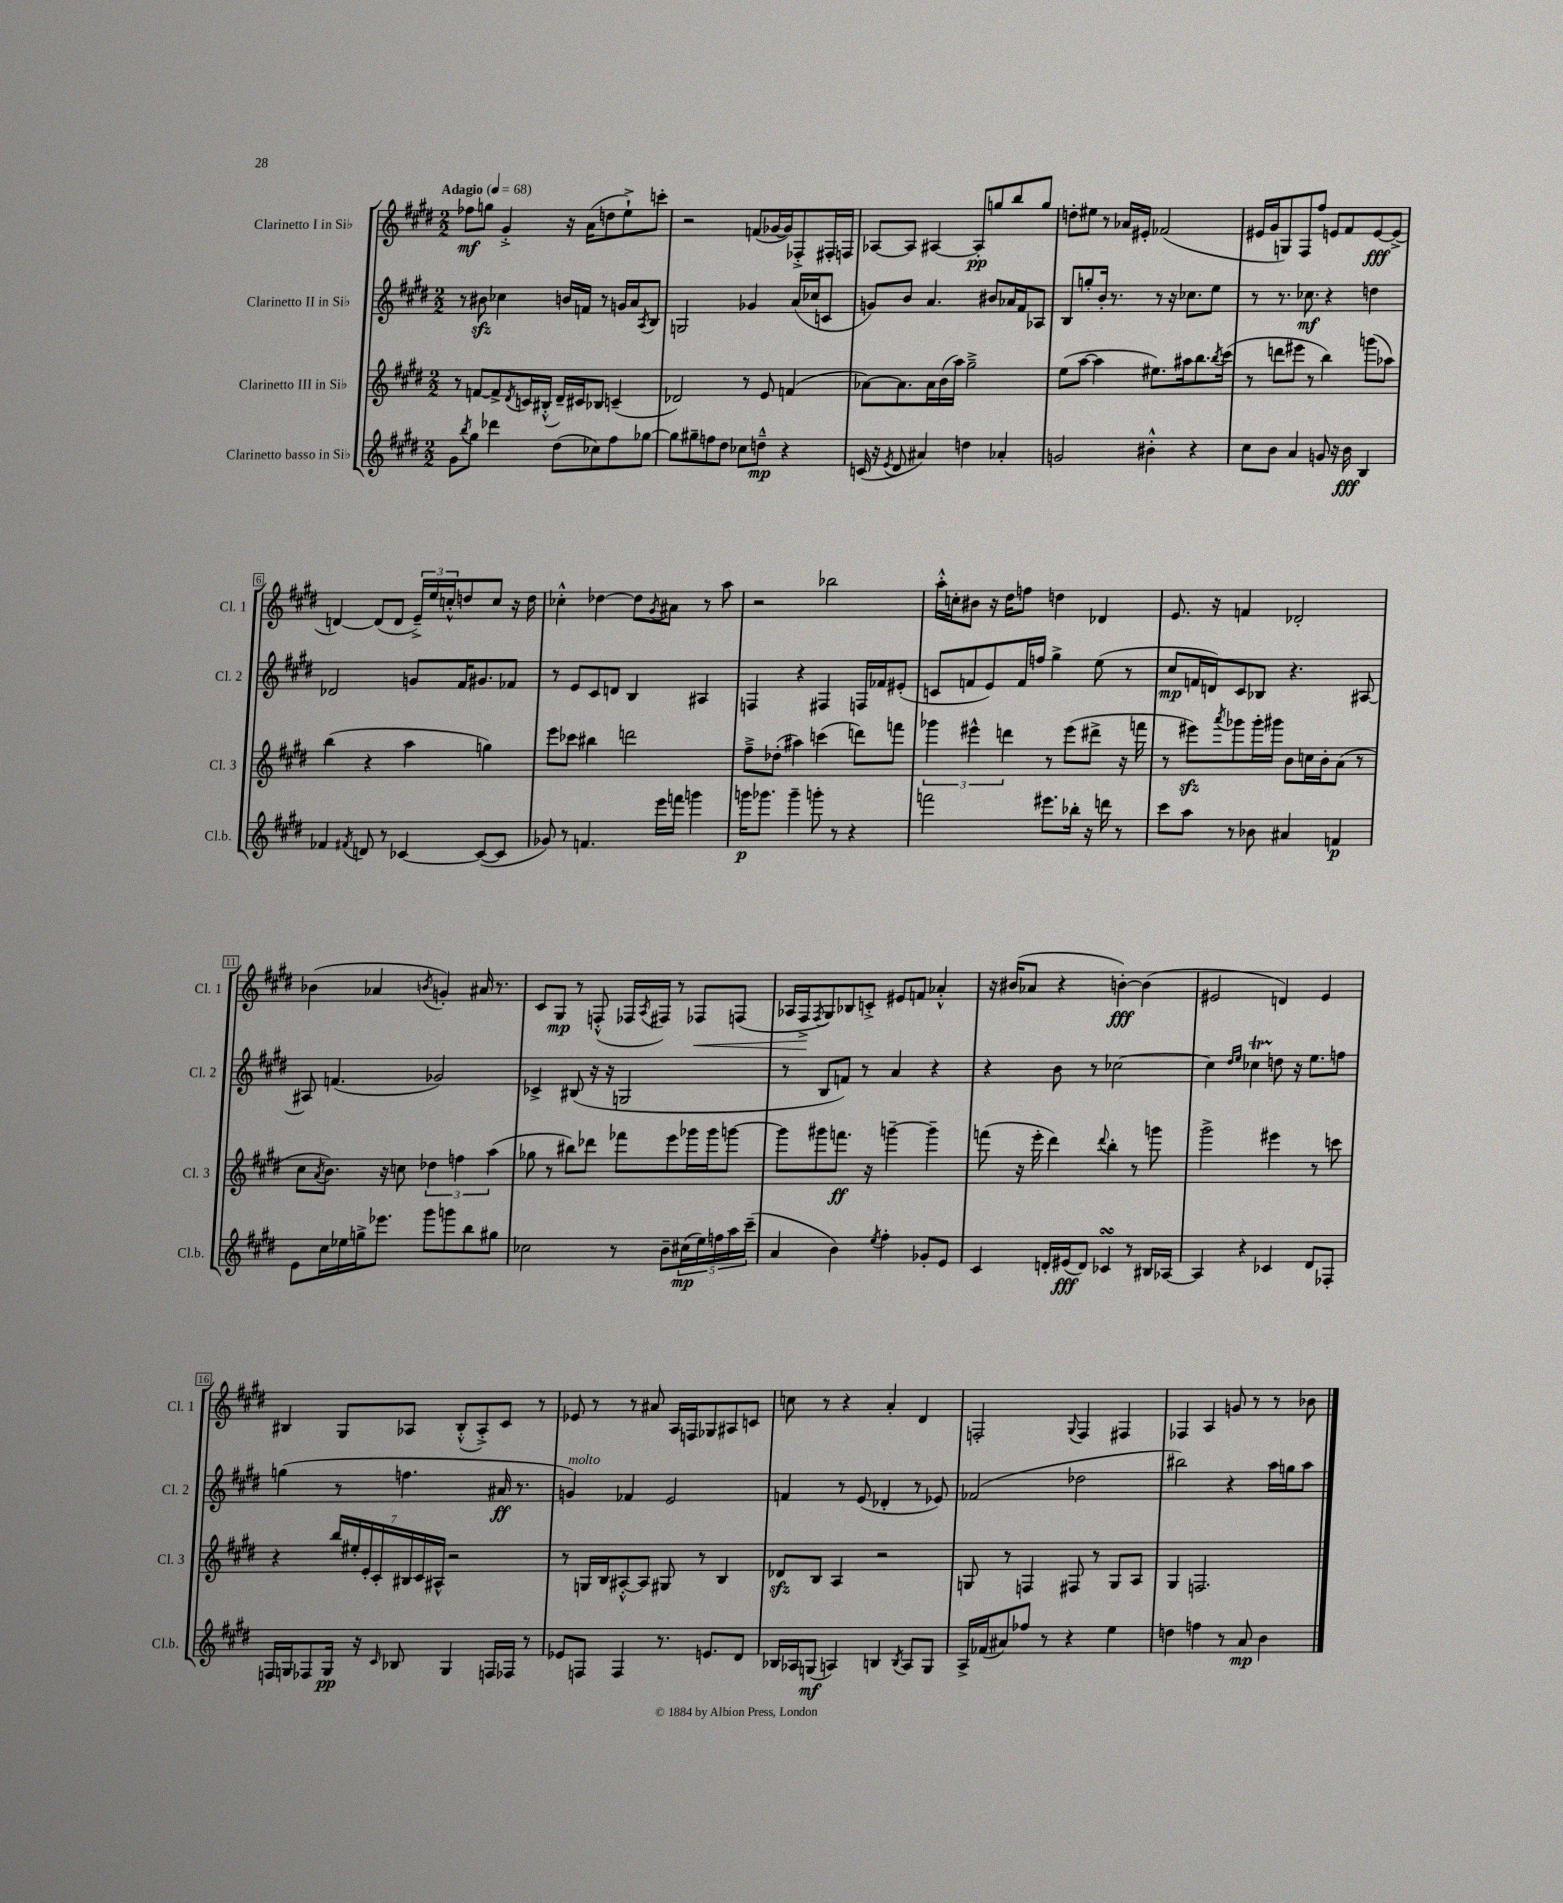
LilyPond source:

<<
\new StaffGroup <<
\new Staff = "s0" \with { instrumentName = "Clarinetto I in Sib" shortInstrumentName = "Cl. 1" } {
    \clef treble \key e \major \numericTimeSignature \time 2/2 \tempo "Adagio" 4 = 68
    fes''8\mf g''8 gis'4-.-> r16 a'16( d''8 e''8-!->) c'''8-. |
    r2 f'8( ges'16~ ges'16) fes8-.-> fis16-. f16 |
    aes8~ aes8 ais4~ ais8-.\pp g''8 b''8 g''8 |
    d''8-. eis''8 r8 aes'16 eis'16-. fes'2( |
    eis'16 gis'16 g8) fis8 fis''8 e'8 fis'8 e'8~\fff e'8->( |
    d'4~) d'8( d'8 \tuplet 3/2 { e'16--->) e''16 c''16-.-^ } d''8 c''8 r16 d''16 |
    ces''4-.-^ des''4~ des''8 \acciaccatura { gis'8 } ais'8 r8 a''8 |
    r2 bes''2 |
    a''16-.-^ c''16-. bis'8 r16 dis''16 f''8 d''4 des'4 |
    e'8. r16 f'4 des'2-. |
    bes'4( aes'4 \acciaccatura { b'8 } g'4-.) ais'16 r8. |
    cis'8 gis8\mp r8 f8-.-^( fes16 \acciaccatura { a8 } fis16) r8 fes8\< f8( |
    aes16 fis16->\! \acciaccatura { fis8 } gis8) bes8 c'8-.-> eis'8 f'8 aes'4-.-^ |
    r16 bis'16( aes'8 r4 b'4~-.\fff) b'4( |
    eis'2 d'4) eis'4 |
    bis4 gis8 aes8 bis8-.-^( aes8-.->) cis'8 r8 |
    ees'8 r8 r8 ais'8 a16 f16 ges8 ais8 c'8 |
    c''8 r8 r4 a'4-. dis'4 |
    f2-. \appoggiatura { gis8 } f4 fis4 |
    fes4 a4 g'8 r8 r8 bes'8 \bar "|." |
}
\new Staff = "s1" \with { instrumentName = "Clarinetto II in Sib" shortInstrumentName = "Cl. 2" } {
    \clef treble \key e \major \numericTimeSignature \time 2/2
    r8 bis'8\sfz ces''4 b'16 f'16 r8 g'16 a'16 \acciaccatura { a8 } b8 |
    g2 ges'4 a'16( ces''16 c'8 |
    g'8) b'8 a'4. bis'8 aes'16 fis'16 aes8 |
    b8 g''8-. b'16-. r8. r8 r16 ces''8. e''8 |
    r8 r8. ces''8.\mf r4 d''4 |
    des'2 g'8 fis'16 gis'8. fes'8 |
    r8 e'8 cis'8 d'8 b4 ais4 |
    f4 r4 fis4 f16 fes'16 eis'8-.( |
    c'8 f'8 e'8) f'16 f''16 gis''4-> e''8( r8 |
    cis''8\mp f'16 d'16) cis'8 bes8 r4. ais8~ |
    ais8 f'4.( ges'2) |
    ces'4-> bis8( r16 r16 g2 |
    r8 b8 f'8) r8 a'4 r4 |
    r4 b'8 r8 ces''2~ |
    ces''4 \grace { dis''16 e''16 } ces''4\startTrillSpan d''8\stopTrillSpan r16 e''8. f''8 |
    g''4( r8 f''4. ais'16\ff r8. |
    g'4^\markup { \italic "molto" }) fes'4 e'2 |
    f'4 r8 e'8( des'4-. r8 ees'8) |
    fes'2( des''2 |
    bis''2) r4 a''16 g''16 a''8 \bar "|." |
}
\new Staff = "s2" \with { instrumentName = "Clarinetto III in Sib" shortInstrumentName = "Cl. 3" } {
    \clef treble \key e \major \numericTimeSignature \time 2/2
    r8 f'8~ f'8-> \acciaccatura { dis'8 } c'16 bis16-.-^( dis'16--) cis'16 bes8 c'4--( |
    des'2) r8 e'8 f'4( |
    aes'8~) aes'8. aes'16 b'16( a''16) gis''2---> |
    e''8( a''8~ a''4 eis''8.) ais''16 b''8. \acciaccatura { b''8 } cis'''16( |
    r8 d'''8 eis'''8 r8 b''4) g'''8( aes''8) |
    b''4( r4 a''4 g''4) |
    e'''8 ces'''8 bis''4 d'''2 |
    fis''8---> des''8-.( ais''4) c'''4( d'''8) f'''8 |
    \tuplet 3/2 { ges'''4 eis'''4-^ d'''4 } r8 eis'''8( dis'''8-> r16 f'''16 |
    r8 eis'''8\sfz) \acciaccatura { a'''8 } ges'''8 ges'''16-. gis'''16 b'8 c''16 b'16-. a'8( r8 |
    cis''8 \acciaccatura { a'8 } b'8.) r16 c''8 \tuplet 3/2 { des''4 f''4 a''4( } |
    ges''8 r8 bis''8) des'''8 fes'''8 e'''8 ges'''16 ges'''16 g'''8~ |
    g'''8 gis'''8 f'''8.\ff r16 g'''4~-- g'''4-- |
    f'''8( r16 e'''16-. dis'''4) \appoggiatura { dis'''8 } b''4-. r8 g'''8 |
    gis'''2-> eis'''4 r8 c'''8 |
    r4 \tuplet 7/4 { b''16 eis''16-. e'16-. cis'16-. bis16 cis'16 ais16-^ } r2 |
    r8 g16 b16 ais8~-.-^ ais8 gis8 r8 b4 |
    des'8\sfz b8 a4 r2 |
    g8 r8 f4 fis8 r8 g8 a8 |
    gis4 f2. \bar "|." |
}
\new Staff = "s3" \with { instrumentName = "Clarinetto basso in Sib" shortInstrumentName = "Cl.b." } {
    \clef treble \key e \major \numericTimeSignature \time 2/2
    gis'8 \acciaccatura { b''8 } gis''8 des'''4 dis''8( ces''8) fis''8 ges''8~ |
    ges''8 gis''8-- f''8 dis''8 ces''8 d''8---^\mp r4 |
    c'16( r16 \acciaccatura { e'8 } dis'8 ais'4) d''4 aes'4-. |
    g'2 bis'4-.-^ r4 |
    cis''8 b'8 a'4 g'8 r16 b'16\fff b4 |
    fes'4 \acciaccatura { fis'8 } d'8 r8 ces'4~ ces'8~( ces'8 |
    ges'8) r8 f'4. e'''16 f'''16 g'''4 |
    g'''16\p ges'''8. ges'''4-- g'''8-. r8 r4 |
    f'''2 eis'''8. bes''16-. r16 d'''16 r8 |
    cis'''8 a''8 r8 bes'8 ais'4 f'4\p |
    e'8 cis''16 ees''16 g''16-> ees'''8. gis'''8 g'''8 b''8 gis''8 |
    ces''2 r8 b'8-- \tuplet 5/4 { cis''16\mp( e''16) f''16 a''16 cis'''16--( } |
    a'4 b'4) \acciaccatura { e''8 } fis''4-. ges'8-. e'8 |
    cis'4 d'16-. eis'16\fff( d'8) ces'4\turn r8 bis16 aes16~ |
    aes4 r4 ces'4 dis'8 fes8-. |
    f16 g16 fes8 g16\pp r16 \grace { cis'16 } bes8 g4 f16 fes16 r8 |
    ees'8 f8 f4 r8. e'8. dis'8 |
    bes16 aes16 g8\mf( a4) b4 \acciaccatura { b8 } a8 g8 |
    a16-> fes'16( ais'8) fes''8 r8 r4 e''4 |
    d''4 f''4 r8 a'8\mp b'4 \bar "|." |
}
>>
>>
\layout { \context { \Score \override BarNumber.stencil = #(make-stencil-boxer 0.1 0.3 ly:text-interface::print) } }
